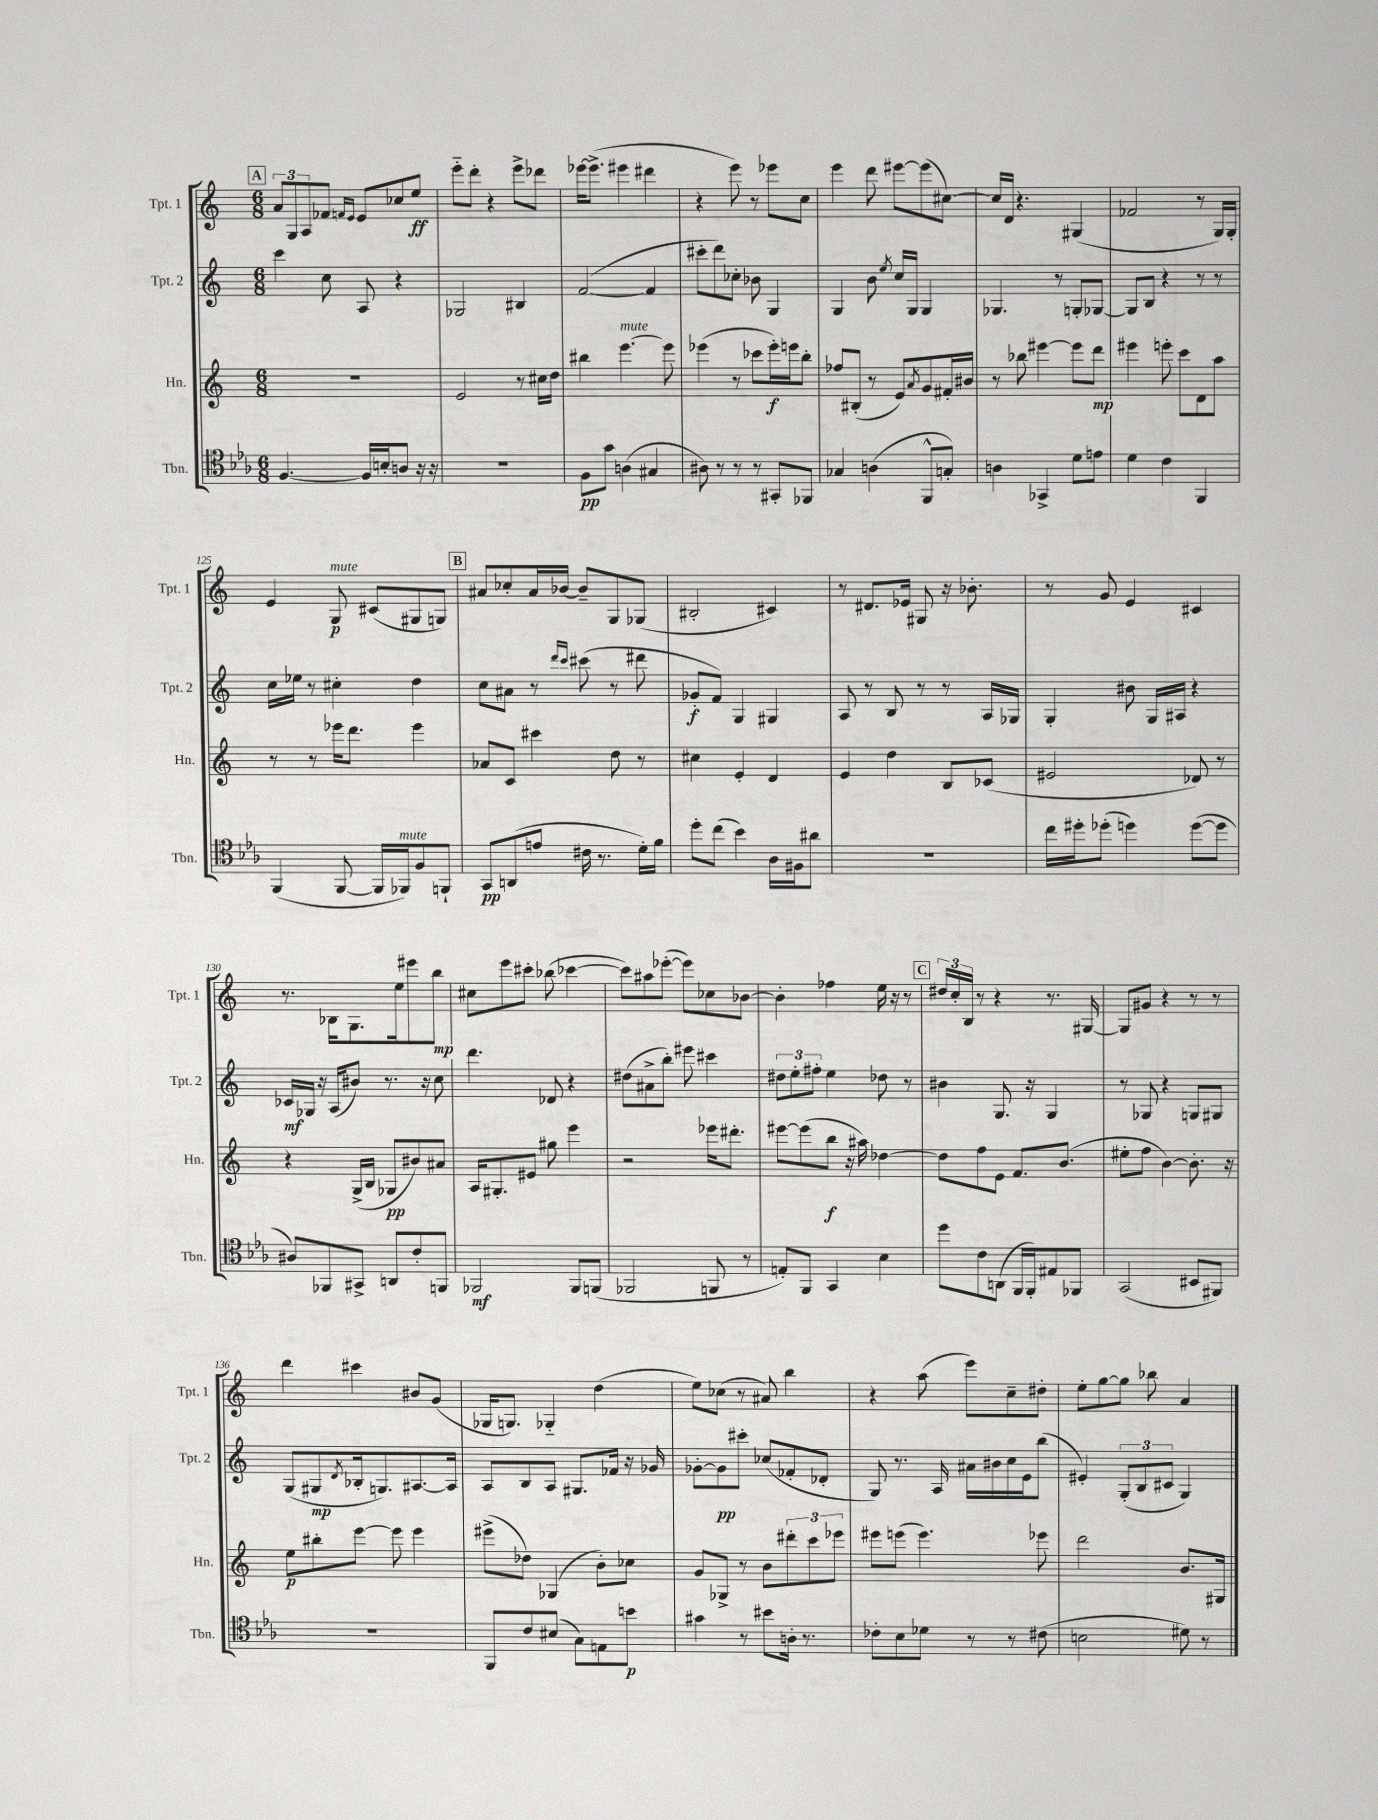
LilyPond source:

<<
\new StaffGroup <<
\new Staff = "s0" \with { instrumentName = "Tpt. 1" shortInstrumentName = "Tpt. 1" } {
    \clef treble \key c \major \numericTimeSignature \time 6/8
    \mark \markup { \box "A" } \tuplet 3/2 { a'8 g8 a8 } fes'8 \grace { f'16 e'16 } e'8 ces''8 e''8\ff |
    e'''8-_ d'''8-. r4 e'''8-> des'''8 |
    ees'''16~ ees'''8.->( eis'''4 dis'''4 |
    r4 e'''8) r8 ees'''8 c''8 |
    e'''4 d'''8 eis'''8~ eis'''8( cis''8~) |
    cis''16 d'16 r4. gis4( |
    fes'2 r8 g16) g16-. |
    e'4 g8\p^\markup { \italic "mute" } cis'8( gis8 g8) |
    \mark \markup { \box "B" } ais'8 ces''8-. ais'16 bes'16~ bes'8-- g8 ges8( |
    bis2-. cis'4) |
    r8 dis'8. ees'16 gis8 r16 bes'8.-. |
    r8 g'8 e'4 cis'4 |
    r8. bes16 g8. e''16 eis'''8 b''8\mp |
    cis''8 e'''8 cis'''8-. bes''8( ces'''4~ |
    ces'''8) ais''8 ees'''8~-.( ees'''8) ces''8 bes'8~ |
    bes'4-. fes''4 e''16 r16 r8 |
    \mark \markup { \box "C" } \tuplet 3/2 { dis''16 c''16-. b16 } r8 r4 r8. gis16~ |
    gis8 gis'8 r4 r8 r8 |
    d'''4 cis'''4 bis'8 g'8( |
    ges16 g8.) ges4-_ d''4( |
    e''8) ces''8( r8 ais'8) b''4 |
    r4 a''8( e'''8) c''8-- dis''8-. |
    e''8-. g''8~ g''8 bes''8 a'4 \bar "|." |
}
\new Staff = "s1" \with { instrumentName = "Tpt. 2" shortInstrumentName = "Tpt. 2" } {
    \clef treble \key c \major \numericTimeSignature \time 6/8
    \mark \markup { \box "A" } c'''4 c''8 a8 r4 |
    ges2 bis4 |
    f'2~( f'4 |
    cis'''8-. d'''8) ces''8-. bes'8 g4 |
    g4 b'8 \acciaccatura { e''8 } c''16 g16 g4 |
    ges4. r8 g8-. ges8~ |
    ges8 b8 r4 r8 r8 |
    c''16 ees''16 r8 cis''4-. d''4 |
    \mark \markup { \box "B" } c''8 ais'8 r8 \grace { d'''16 c'''16 } cis'''8( r8 dis'''8 |
    ges'8-.\f f'8) g4 gis4 |
    a8 r8 b8 r8 r8 a16 ges16 |
    g4-. bis'8 g16 ais16 r4 |
    ces'16\mf ges16 r16 a16( bis'8) r8. r16 c''8 |
    d'''4. des'8 r4 |
    dis''8( ais'8-> b''8-.) eis'''8 cis'''4 |
    \tuplet 3/2 { dis''8 e''8-. fis''8-. } e''4 des''8 r8 |
    \mark \markup { \box "C" } bis'4 g8. r16 g4 |
    r8 ges8 r4 g8 gis8 |
    g8( gis8\mp \acciaccatura { d'8 } bes16-. g8.) ais8.~ ais16 |
    a8 b8 a8 gis8. fes'16 r16 ges'16 |
    ges'8~-. ges'8\pp cis'''8-. ces''8( fes'8-. des'8-. |
    g8) r8. a16 ais'16 bis'16 c''16 e'16 b''8( |
    eis'4-.) \tuplet 3/2 { g8-.( b8 cis'8 } g4) \bar "|." |
}
\new Staff = "s2" \with { instrumentName = "Hn." shortInstrumentName = "Hn." } {
    \clef treble \key c \major \numericTimeSignature \time 6/8
    \mark \markup { \box "A" } R2. |
    e'2 r8 cis''16 d''16 |
    bis''4 e'''4.~^\markup { \italic "mute" } e'''8 |
    ees'''4( r8 ces'''8 ees'''16-.\f) e'''16 b''8-. |
    fes''8 bis8-.( r8 e'8) \acciaccatura { a'8 } g'8 fis'16-. bis'16 |
    r8 bes''8 eis'''4~ eis'''8 d'''8\mp |
    eis'''4 e'''8-. c'''8 d'8 a''8 |
    r8 r8 ees'''16 d'''8. ees'''4 |
    \mark \markup { \box "B" } aes'8 c'8 cis'''4 d''8 r8 |
    cis''4 e'4-. d'4 |
    e'4 d''4 b8 ces'8( |
    eis'2 des'8) r8 |
    r4 g16->( b16 ges8\pp bis'8) ais'8 |
    a16 gis8.-. eis'8 gis''8 e'''4 |
    r2 ees'''16 dis'''8.-. |
    eis'''8~ eis'''8( b''8\f r16 ais''16) des''4~ |
    \mark \markup { \box "C" } des''8 f''8 e'8 f'8. b'8.( |
    eis''8-. f''8 b'4~) b'8.-. r16 |
    e''8\p bis''8-. e'''8~ e'''8 e'''4 |
    eis'''8->( des''8) ges4( b'8-.) ces''8 |
    g'8 ges8-> r8 b'8 \tuplet 3/2 { dis'''8-. c'''8 ees'''8 } |
    eis'''8 e'''8( e'''4.) ees'''8 |
    d'''2 b'8. gis16 \bar "|." |
}
\new Staff = "s3" \with { instrumentName = "Tbn." shortInstrumentName = "Tbn." } {
    \clef tenor \key ees \major \numericTimeSignature \time 6/8
    \mark \markup { \box "A" } f4.~ f16 b16-. a8 r16 r16 |
    R2. |
    f8\pp g'8 a4( gis4 |
    ais8) r8 r8 r8 gis,8-. fes,8 |
    ges4 a4( f,8-^ g8-.) |
    a4 ges,4-> d'8 e'8 |
    d'4 c'4 f,4 |
    f,4( f,8~ f,16 fes,16^\markup { \italic "mute" }) f8 f,8-! |
    \mark \markup { \box "B" } g,8\pp a,8( e'8 cis'16 r8. d'16-.) f'16 |
    d''8-. c''8( bes'4) aes16 fis16 ais'8 |
    R2. |
    c''16 dis''16-. des''8-.( d''4) d''8~( d''8 |
    ais8) fes,8 gis,8-> a,8 c'8-. f,8 |
    fes,2\mf fes,8 f,8( |
    fes,2 f,8 r8 |
    e8-.) f,8 g,4 bes4 |
    \mark \markup { \box "C" } d''8 c'8 a,8( f,16 f,16-.) eis8 fes,8 |
    g,2( bis,8 fis,8) |
    R2. |
    f,8 c'8 bis8( g8) e8 b'8\p |
    gis'4 r8 bis'8 a16-. r8. |
    ces'8-. bes8 des'8 r8 r8 cis'8( |
    b2 dis'8) r8 \bar "|." |
}
>>
>>
\layout { \context { \Score currentBarNumber = #118 } }
